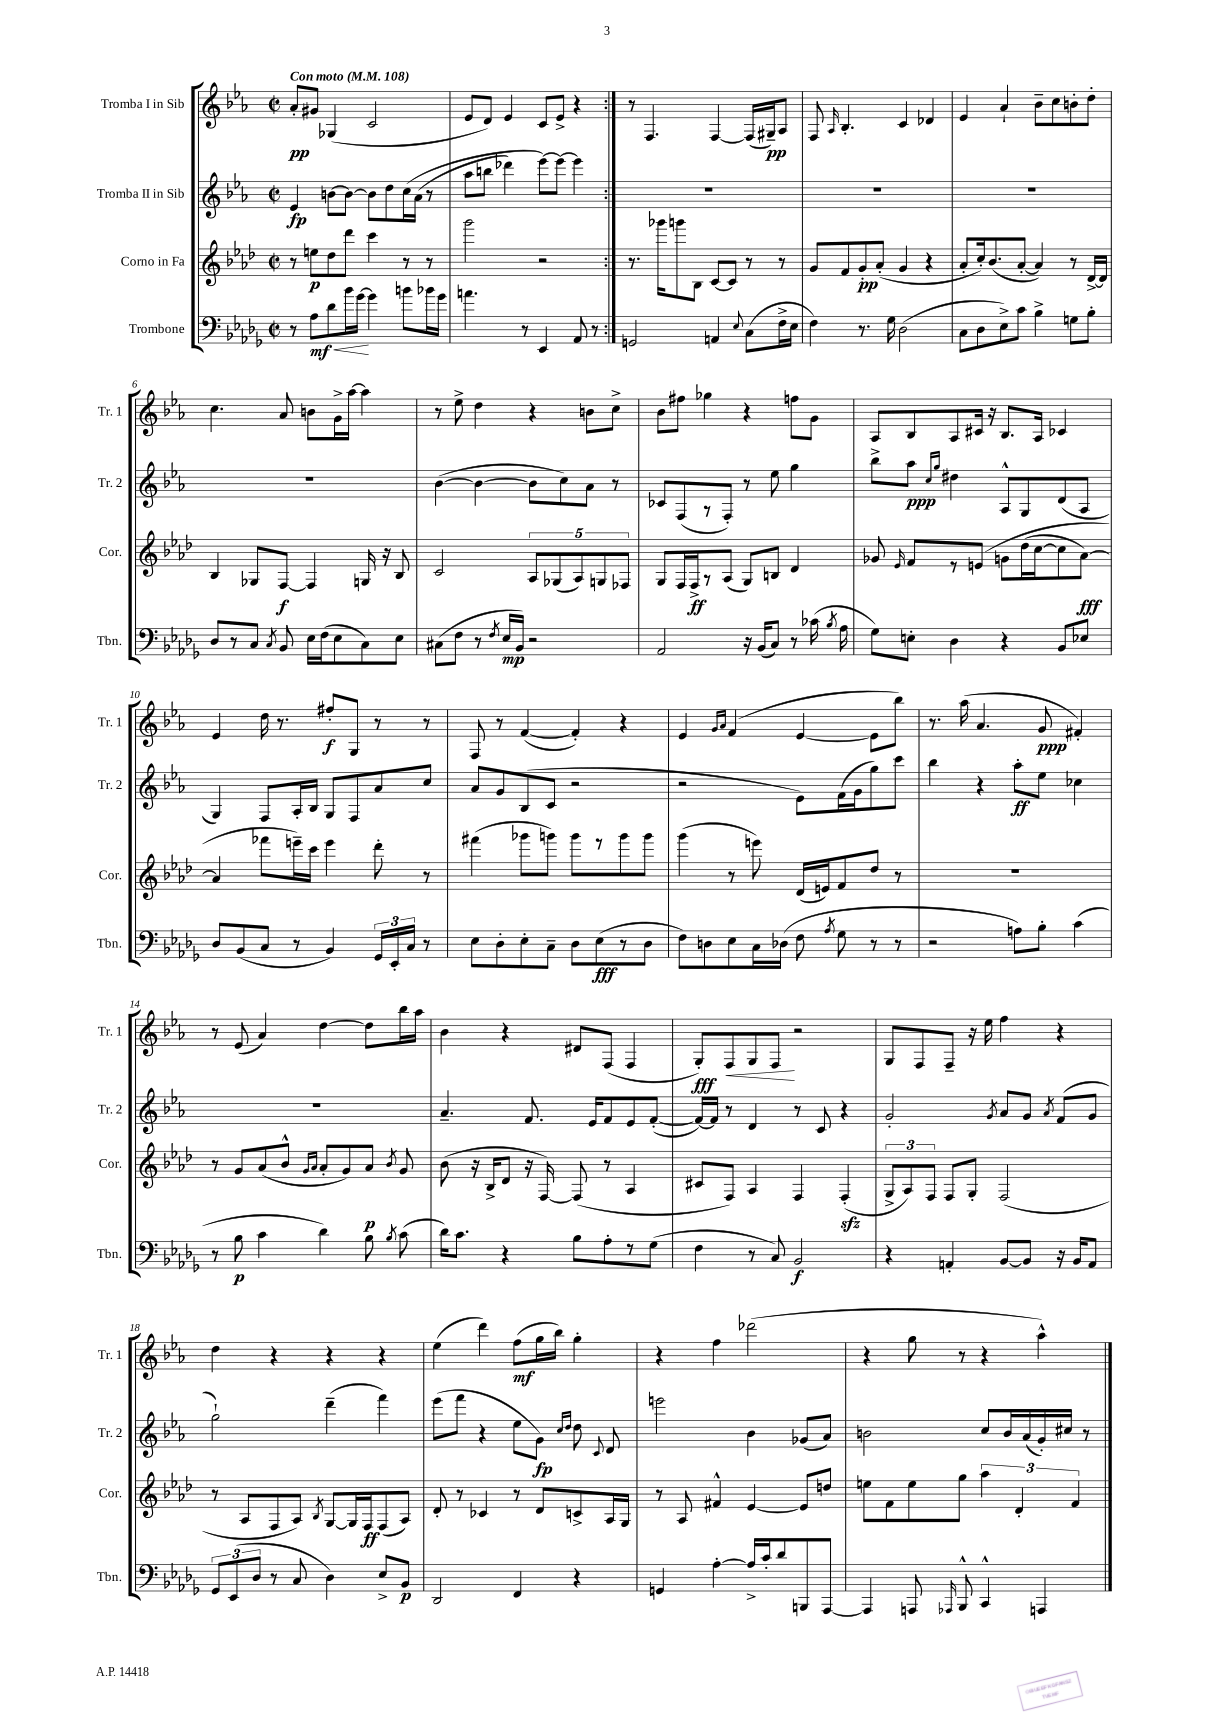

**kern	**dynam	**kern	**dynam	**kern	**dynam	**kern	**dynam
*part4	*part4	*part3	*part3	*part2	*part2	*part1	*part1
*staff4	*staff4	*staff3	*staff3	*staff2	*staff2	*staff1	*staff1
*I"Trombone	*	*I"Corno in Fa	*	*I"Tromba II in Sib	*	*I"Tromba I in Sib	*
*I'Tbn.	*	*I'Cor.	*	*I'Tr. 2	*	*I'Tr. 1	*
*clefF4	*	*clefG2	*	*clefG2	*	*clefG2	*
*k[b-e-a-d-g-]	*	*k[b-e-a-d-]	*	*k[b-e-a-]	*	*k[b-e-a-]	*
*M2/2	*	*M2/2	*	*M2/2	*	*M2/2	*
*met(c|)	*	*met(c|)	*	*met(c|)	*	*met(c|)	*
*MM108	*	*MM108	*	*MM108	*	*MM108	*
=1	=1	=1	=1	=1	=1	=1	=1
!	!	!	!	!	!	!LO:TX:a:B:t=Con moto	!
8r	.	8r	.	4e-/	fp	8a-'/L	pp
!	!LO:HP:b	!	!	!	!	!	!
8A-\L	< mf	8een\L	p	.	.	8g#X/J	.
8d-\	.	8dd-\	.	[8bn\L	.	(4G-X/	.
16b-\L	.	8ddd-\J	.	8b\J_	.	.	.
[16g-\JJ	.	.	.	.	.	.	.
4g-\]	[	4ccc\	.	8b\L]	.	2c/	.
.	.	.	.	8dd\	.	.	.
8bn\L	.	8r	.	(16cc\L	.	.	.
.	.	.	.	(16a-\JJ	.	.	.
16b-X\L	.	8r	.	8r	.	.	.
16g-\JJ	.	.	.	.	.	.	.
=2	=2	=2	=2	=2	=2	=2	=2
4.an\	.	2ggg\	.	8aa-\L	.	8e-/L	.
.	.	.	.	8bbn\J	.	8d/J)	.
.	.	.	.	4ddd-X\)	.	4e-/	.
8r	.	.	.	.	.	.	.
4EE-/	.	2r	.	[8eee-\L)	.	8c/L	.
.	.	.	.	8eee-\J_	.	8e-^/J	.
8AA-/	.	.	.	4eee-\]	.	4r	.
8r	.	.	.	.	.	.	.
=3:|!	=3:|!	=3:|!	=3:|!	=3:|!	=3:|!	=3:|!	=3:|!
2GGn/	.	8.r	.	1r	.	8r	.
.	.	.	.	.	.	4.F/	.
.	.	16ggg-X\KL	.	.	.	.	.
.	.	8gggn\	.	.	.	.	.
.	.	8B-\J	.	.	.	.	.
4AAn/	.	[8c/L	.	.	.	[4F/	.
.	.	8c/J]	.	.	.	.	.
8qqE-/	.	.	.	.	.	.	.
(8C\L	.	8r	.	.	.	(16F/LL]	.
.	.	.	.	.	.	16G#X~/J)	pp
16F^\L	.	8r	.	.	.	8A-/J	.
16E-\JJ	.	.	.	.	.	.	.
=4	=4	=4	=4	=4	=4	=4	=4
4F\)	.	8g/L	.	1r	.	8F/	.
.	.	.	.	.	.	16qqA-/	.
.	.	8f/	.	.	.	4.B-'/	.
8.r	.	8g'/	pp	.	.	.	.
.	.	(8a-'/J	.	.	.	.	.
16G-\	.	.	.	.	.	.	.
(2D-\	.	4g/	.	.	.	4c/	.
.	.	4r	.	.	.	4d-X/	.
=5	=5	=5	=5	=5	=5	=5	=5
8C\L	.	8a-'/L	.	1r	.	4e-/	.
8D-\	.	16cc'/k)	.	.	.	.	.
.	.	(8.b-/	.	.	.	.	.
8E-^\)	.	.	.	.	.	4a-`/	.
8c\J	.	[8a-'/J	.	.	.	.	.
4B-^\	.	4a-/])	.	.	.	8b-~\L	.
.	.	.	.	.	.	8cc\	.
8Gn\L	.	8r	.	.	.	8bn'\	.
8B-'\J	.	[16d-^/LL	.	.	.	8dd'\J	.
.	.	16d-/JJ]	.	.	.	.	.
!!LO:LB:g=z
=6	=6	=6	=6	=6	=6	=6	=6
8D-/L	.	4B-/	.	1r	.	4.cc\	.
8r	.	.	.	.	.	.	.
8C/J	.	8G-X/L	.	.	.	.	.
8qC/	.	.	.	.	.	.	.
8BB-/	.	[8F/J	f	.	.	8a-/	.
16E-\LL	.	4F/]	.	.	.	8bn\L	.
(16F\J	.	.	.	.	.	.	.
8E-\	.	.	.	.	.	16g^\L	.
.	.	.	.	.	.	[16aa-\JJ	.
8C\)	.	16Gn/	.	.	.	4aa-\]	.
.	.	16r	.	.	.	.	.
8E-\J	.	8B-/	.	.	.	.	.
=7	=7	=7	=7	=7	=7	=7	=7
(8C#X\L	.	2c/	.	([4b-\	.	8r	.
8F\J	.	.	.	.	.	8ee-^\	.
8r	.	.	.	4b-\_	.	4dd\	.
8qF/	.	.	.	.	.	.	.
16E-/LL	mp	.	.	.	.	.	.
16BB-/JJ)	.	.	.	.	.	.	.
2r	.	10A-/L	.	8b-\L]	.	4r	.
.	.	(10G-X/	.	.	.	.	.
.	.	.	.	8cc\)	.	.	.
.	.	10A-/)	.	.	.	.	.
.	.	.	.	8a-\J	.	8bn\L	.
.	.	10Gn/	.	.	.	.	.
.	.	.	.	8r	.	8cc^\J	.
.	.	10F-X/J	.	.	.	.	.
=8	=8	=8	=8	=8	=8	=8	=8
2AA-/	.	8G/L	.	8c-X/L	.	8b-\L	.
.	.	16F/L	.	(8F/	.	8ff#X\J	.
.	.	16F^/J	ff	.	.	.	.
.	.	8r	.	8r	.	4gg-X\	.
.	.	(8A-/J	.	8F'/J)	.	.	.
16r	.	8G/L)	.	8r	.	4r	.
(16BB-/KL	.	.	.	.	.	.	.
8C/J)	.	8Bn/J	.	8ee-\	.	.	.
8r	.	4d-/	.	4gg\	.	8ffn\L	.
(16c-X\	.	.	.	.	.	8g\J	.
8qB-/	.	.	.	.	.	.	.
16A-\	.	.	.	.	.	.	.
=9	=9	=9	=9	=9	=9	=9	=9
8G-\L)	.	8g-X/	.	8bb-^\L	.	8A-/L	.
.	.	16qqe-/	.	.	.	.	.
8En'\J	.	8f/L	.	8aa-\J	ppp	8B-/	.
.	.	.	.	16qqcc/LL	.	.	.
.	.	.	.	16qqgg/JJ	.	.	.
4D-\	.	8r	.	4dd#X\	.	8A-/	.
.	.	(8en/J	.	.	.	16c#X/Jk	.
.	.	.	.	.	.	16r	.
4r	.	8gn\L	.	8A-^^/L	.	8.B-/L	.
.	.	(16dd-\L	.	8G/	.	.	.
.	.	[16cc\J	.	.	.	16A-/Jk	.
8BB-/L	.	8cc\]	.	(8d/	.	4c-X/	.
8E-X/J	.	[8a-\J)	fff	8A-/J	.	.	.
!!LO:LB:g=z
=10	=10	=10	=10	=10	=10	=10	=10
8D-/L	.	4a-/]	.	4G/)	.	4e-/	.
(8BB-/	.	.	.	.	.	.	.
8C/J	.	8fff-X\L	.	8F/L	.	16dd\	.
.	.	.	.	.	.	8.r	.
8r	.	16eeen~\L)	.	16A-'/L	.	.	.
.	.	16ccc\JJ	.	16B-/JJ	.	.	.
4BB-/)	.	4eee\	.	8G/L	.	8ff#X'/L	f
.	.	.	.	8F/	.	8G/J	.
24GG-/LL	.	8ddd-'\	.	8a-/	.	8r	.
24EE-'/	.	.	.	.	.	.	.
24C/JJ	.	.	.	.	.	.	.
8r	.	8r	.	8cc/J	.	8r	.
=11	=11	=11	=11	=11	=11	=11	=11
8E-\L	.	(4fff#X\	.	8a-/L	.	8F/	.
8D-'\	.	.	.	8g/	.	8r	.
8E-'\	.	8ggg-X\L	.	(8B-/	.	([4f/	.
8C~\J	.	8gggn\J)	.	8c/J	.	.	.
8D-\L	.	8ggg\L	.	2r	.	4f'/])	.
(8E-\	fff	8r	.	.	.	.	.
8r	.	8ggg\	.	.	.	4r	.
8D-\J	.	8ggg\J	.	.	.	.	.
=12	=12	=12	=12	=12	=12	=12	=12
8F\L)	.	(4ggg\	.	2r	.	4e-/	.
8Dn\	.	.	.	.	.	.	.
.	.	.	.	.	.	16qqg/LL	.
.	.	.	.	.	.	16qqa-/JJ	.
8E-\	.	8r	.	.	.	(4f/	.
16C\L	.	8eeen\)	.	.	.	.	.
(16D-X\JJ	.	.	.	.	.	.	.
8F\	.	(16d-/LL	.	8e-\L)	.	[4e-/	.
.	.	16en/J)	.	.	.	.	.
8qA-/	.	.	.	.	.	.	.
8G-\	.	8f/	.	(16f\L	.	.	.
.	.	.	.	16g\J	.	.	.
8r	.	8dd-/J	.	8gg\)	.	8e-\L]	.
8r	.	8r	.	8ccc\J	.	8bb-\J)	.
=13	=13	=13	=13	=13	=13	=13	=13
2r	.	1r	.	4bb-\	.	8.r	.
.	.	.	.	.	.	(16aa-\	.
.	.	.	.	4r	.	4.a-/	.
8An\L)	.	.	.	8aa-'\L	ff	.	.
8B-'\J	.	.	.	8ee-\J	.	8g/	ppp
(4c\	.	.	.	4cc-X\	.	4f#X'/)	.
!!LO:LB:g=z
=14	=14	=14	=14	=14	=14	=14	=14
8r	.	8r	.	1r	.	8r	.
8B-\	p	8g/L	.	.	.	(8e-/	.
4c\	.	(8a-/	.	.	.	4a-/)	.
.	.	8b-^^/J	.	.	.	.	.
.	.	16qqg/LL	.	.	.	.	.
.	.	16qqa-/JJ	.	.	.	.	.
4d-\)	.	8a-'/L	.	.	.	[4dd\	.
.	.	8g/)	.	.	.	.	.
8B-\	.	8a-/J	p	.	.	8dd\L]	.
8qB-/	.	8qb-/	.	.	.	.	.
(8c\	.	8g/	.	.	.	16bb-\L	.
.	.	.	.	.	.	16aa-\JJ	.
=15	=15	=15	=15	=15	=15	=15	=15
16d-\KL)	.	(8b-\	.	4.a-~/	.	4b-\	.
8.c\J	.	.	.	.	.	.	.
.	.	16r	.	.	.	.	.
.	.	16B-^/KL	.	.	.	.	.
4r	.	8d-/J	.	.	.	4r	.
.	.	16r	.	8.f/	.	.	.
.	.	[16F/)	.	.	.	.	.
8B-\L	.	(8F/]	.	.	.	8d#X/L	.
.	.	.	.	16e-/KL	.	.	.
8A-'\	.	8r	.	8f/	.	(8F/J	.
8r	.	4A-/	.	8e-/	.	4F/	.
(8G-\J	.	.	.	([8f'/J	.	.	.
=16	=16	=16	=16	=16	=16	=16	=16
4F\	.	8c#X/L	.	16f/LL_)	.	8G'/L)	fff
.	.	.	.	16f/JJ]	.	.	.
!	!	!	!	!	!	!	!LO:HP:b
.	.	8F/J)	.	8r	.	8F/	<
8r	.	4A-/	.	4d/	.	8G/	.
8C/)	.	.	.	.	.	8F/J	.
2BB-/	f	4F/	.	8r	.	2r	[
.	.	.	.	8c/	.	.	.
.	.	(4Fzz'/	.	4r	.	.	.
=17	=17	=17	=17	=17	=17	=17	=17
4r	.	12G^/L	.	2g'/	.	8G/L	.
.	.	12A-/)	.	.	.	.	.
.	.	.	.	.	.	8F/	.
.	.	12F/J	.	.	.	.	.
4AAn'/	.	8F/L	.	.	.	8F~/J	.
.	.	8G'/J	.	.	.	16r	.
.	.	.	.	.	.	16ee-\	.
.	.	.	.	8qg/	.	.	.
[8BB-/L	.	(2F/	.	8a-/L	.	4ff\	.
8BB-/J]	.	.	.	8g/J	.	.	.
.	.	.	.	8qa-/	.	.	.
16r	.	.	.	(8f/L	.	4r	.
16BB-/KL	.	.	.	.	.	.	.
8AA/J	.	.	.	8g/J	.	.	.
!!LO:LB:g=z
=18	=18	=18	=18	=18	=18	=18	=18
12GG-/L	.	8r	.	2gg`\)	.	4dd\	.
(12EE-/	.	.	.	.	.	.	.
.	.	8A-/L	.	.	.	.	.
12D-/J	.	.	.	.	.	.	.
8r	.	8F/	.	.	.	4r	.
8C/	.	8A-/J)	.	.	.	.	.
.	.	8qB-/	.	.	.	.	.
4D-\)	.	[8G/L	.	(4ddd~\	.	4r	.
.	.	16G/L]	.	.	.	.	.
.	.	16F/J	ff	.	.	.	.
8E-^/L	.	(8F/	.	4fff\)	.	4r	.
8BB-/J	p	8A-/J)	.	.	.	.	.
=19	=19	=19	=19	=19	=19	=19	=19
2DD-/	.	8d-'/	.	(8eee-\L	.	(4ee-\	.
.	.	8r	.	8fff\J	.	.	.
.	.	4c-X/	.	4r	.	4ddd\)	.
4FF/	.	8r	.	8ee-\L	.	(8ff\L	mf
.	.	8d-/L	.	8g\J)	fp	16gg\L	.
.	.	.	.	.	.	16bb-\JJ)	.
.	.	.	.	16qqcc/LL	.	.	.
.	.	.	.	16qqdd/JJ	.	.	.
4r	.	8cn^/	.	8dd\	.	4gg'\	.
.	.	.	.	8qqc/	.	.	.
.	.	16A-/L	.	8d/	.	.	.
.	.	16G/JJ	.	.	.	.	.
=20	=20	=20	=20	=20	=20	=20	=20
4GGn/	.	8r	.	2eeen\	.	4r	.
.	.	8A-/	.	.	.	.	.
[4A-'\	.	4f#X^^/	.	.	.	4ff\	.
16A-^/LL]	.	[4e-/	.	4b-\	.	(2ddd-X\	.
16c'/J	.	.	.	.	.	.	.
8d-/	.	.	.	.	.	.	.
8BBBn/	.	8e-/L]	.	(8g-X/L	.	.	.
[8AAA-/J	.	8ddn/J	.	8a-/J)	.	.	.
=21	=21	=21	=21	=21	=21	=21	=21
4AAA-/]	.	8een\L	.	2bn\	.	4r	.
.	.	8f\	.	.	.	.	.
8AAAn/	.	8ee\	.	.	.	8gg\	.
16qqAAA-X/	.	.	.	.	.	.	.
8BBB-^^/	.	8gg\J	.	.	.	8r	.
4CC^^/	.	6aa-\	.	8cc/L	.	4r	.
.	.	.	.	16b/L	.	.	.
.	.	6d-'/	.	.	.	.	.
.	.	.	.	(16a-/	.	.	.
4AAAn/	.	.	.	16g'/)	.	4aa-^^\)	.
.	.	.	.	16cc#X/JJ	.	.	.
.	.	6f/	.	.	.	.	.
.	.	.	.	8r	.	.	.
==	==	==	==	==	==	==	==
*-	*-	*-	*-	*-	*-	*-	*-
